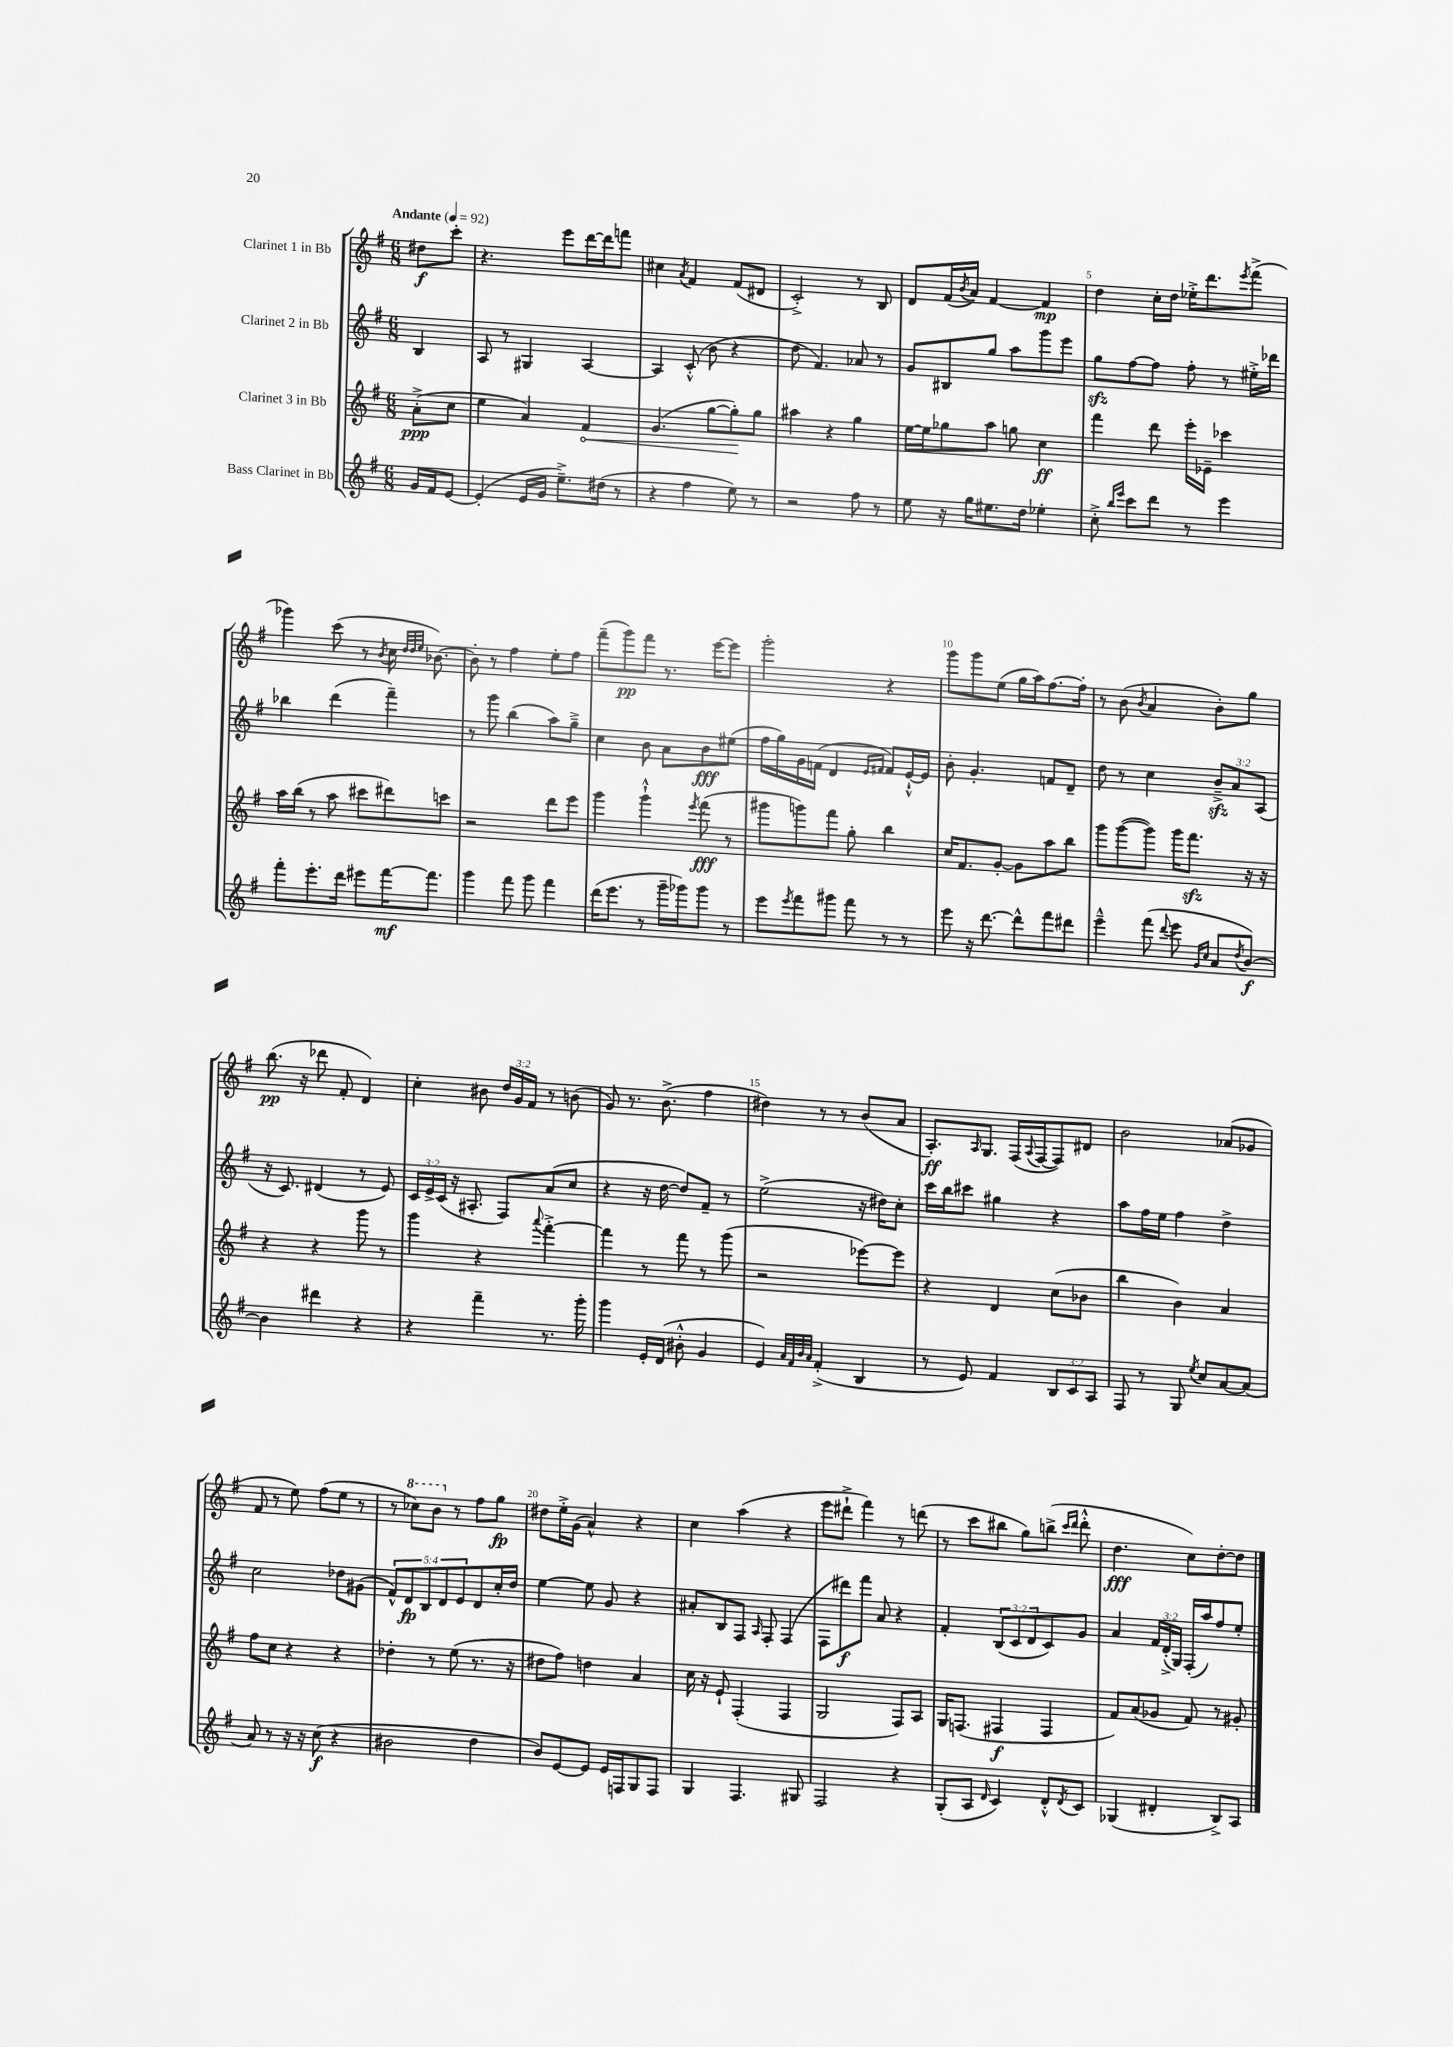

**kern	**kern	**kern	**kern
*staff4	*staff3	*staff2	*staff1
*clefG2	*clefG2	*clefG2	*clefG2
*k[f#]	*k[f#]	*k[f#]	*k[f#]
*M6/8	*M6/8	*M6/8	*M6/8
*MM92	*MM92	*MM92	*MM92
16g	(8a'^	4B	8dd#
16f#	.	.	.
[8e	8cc	.	8ccc'
=	=	=	=
(4e']	4ee	8A	4.r
.	.	8r	.
16e	4a)	4G#	.
16g	.	.	.
8.ee~^)	.	.	8eee
.	4f#	[4A	[16ddd
(16dd#	.	.	16ddd]
8r	.	.	8fff
=	=	=	=
4r	(4.g	4A]	4cc#
.	.	.	8qa
4ff#	.	(8c'^^	4f#
.	[8gg	8b	.
8ee)	8gg'])	4r	(8f#
8r	8gg	.	8d#
=	=	=	=
2r	4aa#	8dd	2c'^)
.	.	4.f#)	.
.	4r	.	.
8ff#	4gg	8a-	8r
8r	.	8r	8B
=	=	=	=
8ee	[16ee	8g	8d
.	16ee]	.	.
16r	8gg-	8B#	(16f#
.	.	.	8qb
16gg	.	.	16a)
8.ee#	8aa	8gg	[4f#
.	8gg	8aa	.
16dd	.	.	.
4ee-'	4cc	8ggg	4f#]
.	.	8eee	.
=	=	=	=
8cc'^	4fff#	8gg	4dd
16qqbb	.	.	.
16qqeee	.	.	.
8ccc	.	[8ff#	.
8ddd	8ddd	8ff#]	16cc'
.	.	.	16dd
8r	16eee'	8ff#'	16ee-'^
.	16e-~	.	8.ddd
4eee	4ccc-	8r	.
.	.	.	8qeee
.	.	16ee#'^	(8fff#^
.	.	16ddd-	.
=	=	=	=
8fff#'	16aa	4bb-	4ggg-)
.	(16bb	.	.
8.eee'	8r	.	.
.	8aa	(4ddd	(8ccc
16ddd	.	.	.
8eee#	8ccc#	.	8r
.	.	.	8qb
[16fff#	8ddd#)	4fff#~)	16cc
.	.	.	32qqdd
.	.	.	32qqdd
.	.	.	32qqee
8.fff#]	.	.	[8.b-)
.	8ccc	.	.
=	=	=	=
4ggg	2r	8r	8b-']
.	.	8ggg	8r
8fff#	.	(4bb	4ff#
8ggg	.	.	.
4fff#	8ddd	8aa)	8ee'
.	8eee	8gg~^	8ff#
=	=	=	=
(16ddd	4ggg	4cc	(8fff#~
8.eee	.	.	.
.	.	.	8ggg)
8r	4ggg`^^	8b	8fff#
16ggg~	.	8a	8.r
16ggg-)	.	.	.
.	8qeee	.	.
8ggg-	(8fff#	8b	.
.	.	.	[16eee
8r	8r	(8ee#	8eee]
=	=	=	=
8eee	8ggg#	16ff#	2ggg'
.	.	16gg)	.
8qeee	.	.	.
8fff#	8ggg)	16g	.
.	.	(16f	.
8ggg#	8fff#	4d	.
8fff#	8gg'	.	.
.	.	16qqe	.
.	.	16qqf#	.
8r	4bb	8f#)	4r
8r	.	[16e`^^	.
.	.	16e]	.
=	=	=	=
8eee	16cc	8b'	8ggg
.	8.f#	.	.
16r	.	4.g'	8ggg
[8.ddd	.	.	.
.	[8g'	.	(8ee
8ddd^^]	8g]	.	16gg
.	.	.	16aa)
8fff#	8aa	8f	[8.ff#
8ddd#	8bb	8d~	.
.	.	.	16ff#']
=	=	=	=
4eee~^^	8ggg	8dd	8r
.	([8ggg	8r	(8b
.	.	.	8qb
(8fff#	8ggg])	4cc	4a
8qqddd	.	.	.
8eee	16ggg	.	.
.	8.fff#	.	.
16qqg	.	.	.
16qqcc	.	.	.
8a	.	12b~^	8b')
.	.	12a	.
8qdd	.	.	.
[8b)	16r	.	8gg
.	.	(12A	.
.	16r	.	.
=	=	=	=
4b]	4r	16r	(8.bb
.	.	8.c)	.
.	.	.	16r
4ddd#	4r	(4d#	8ddd-
.	.	.	8f#'
4r	8ggg	8r	4d)
.	8r	8e)	.
=	=	=	=
4r	4ggg	24c	4cc'
.	.	24e^	.
.	.	(24c	.
.	.	16r	.
.	.	8.A#'	.
4fff#~	4r	.	8b#
.	.	8F#)	24dd
.	.	.	24g
.	.	.	24f#
.	8qqaaa	.	.
8.r	[4fff#'^	(8a	8r
.	.	8cc	(8b
16ggg'	.	.	.
=	=	=	=
4ggg	4fff#]	4r	8g)
.	.	.	8.r
16e'	8r	16r	.
(16d	.	[16dd	(8.b^
8b#'^^	8fff#	8dd])	.
4g	8r	8f#~	4ff#
.	(8ggg	8r	.
=	=	=	=
4e)	2r	(2ee^	4dd#)
32qqa	.	.	.
32qqf#	.	.	.
32qqb	.	.	.
32qqa	.	.	.
(4f#'^	.	.	8r
.	.	.	8r
4B	[8eee-)	16r	(8b
.	.	16dd#)	.
.	8eee-]	8cc'	8a
=	=	=	=
8r	4r	16ccc	8.A')
.	.	16bb	.
8e)	.	8ccc#	.
.	.	.	16qqA
.	.	.	8.G
4f#	4d	4gg#	.
.	.	.	(16F#
.	.	.	8qqA
.	.	.	[16F#
12B	(8cc	4r	8F#])
12c	.	.	.
.	8b-	.	8d#
12A	.	.	.
=	=	=	=
8F#	4bb	8aa	2b
8r	.	16ff#	.
.	.	16ee	.
8G	4b)	4ff#	.
8qee	.	.	.
8cc	.	.	.
[8a	4a	4dd^	(8a-
(8a]	.	.	8g-
=	=	=	=
8a)	8ff#	2cc	8f#
8r	8cc	.	8r
16r	4r	.	8ee)
16r	.	.	.
(8cc	.	.	(8ff#
4r	4r	8dd-	8ee
.	.	(8g#	8r
=	=	=	=
2b#	4dd-'	10f#^^)	8r
.	.	10d	.
.	.	.	8ccc-)
.	.	10B	.
.	8r	.	8bb
.	.	10d	.
.	(8ee	.	8r
.	.	10e	.
4dd	8.r	8d	8ff#
.	.	16cc'	8gg
.	16r	16dd	.
=	=	=	=
8b)	8dd#	[4ee	8dd#
[8e	8ff#)	.	16ee'^
.	.	.	(16g
8e]	4dd	8ee]	4a^^)
16e	.	8g	.
16F	.	.	.
8G	4a	4r	4r
8F	.	.	.
=	=	=	=
4G	16cc	8a#'	4cc
.	16r	.	.
.	8e`	8B	.
4.F#	(4F#'	8F#	(4aa
.	.	16qqA	.
.	.	8F#'	.
.	4F#	(4F#	4r
8G#	.	.	.
=	=	=	=
2F#	2G	8F#	8eee
.	.	8ddd#)	8ddd#`^
.	.	8fff#	4fff#)
.	.	8a	.
4r	8F#)	4r	8r
.	8A	.	(8ddd
=	=	=	=
(8G'	16G	4f#'	8r
.	(8.F	.	.
8A	.	.	8ccc
16qqd	.	.	.
4c)	4F#	(12B	8bb#
.	.	12c	.
.	.	.	8gg)
.	.	12d	.
8d'^^	4F#	8c)	(8bb^
.	.	.	16qqccc
8qd	.	.	16qqddd
8c	.	8g	8ddd'^^
=	=	=	=
(4G-	8f#)	4a	4.dd
.	(8a	.	.
4d#'	8g-	24f#	.
.	.	(24d'^	.
.	.	24G)	.
.	8f#)	(16F#'	8cc)
.	.	16aa)	.
8B^)	8r	8ff#	[8dd'
8A	8g#'	8ee'	8dd]
==	==	==	==
*-	*-	*-	*-
